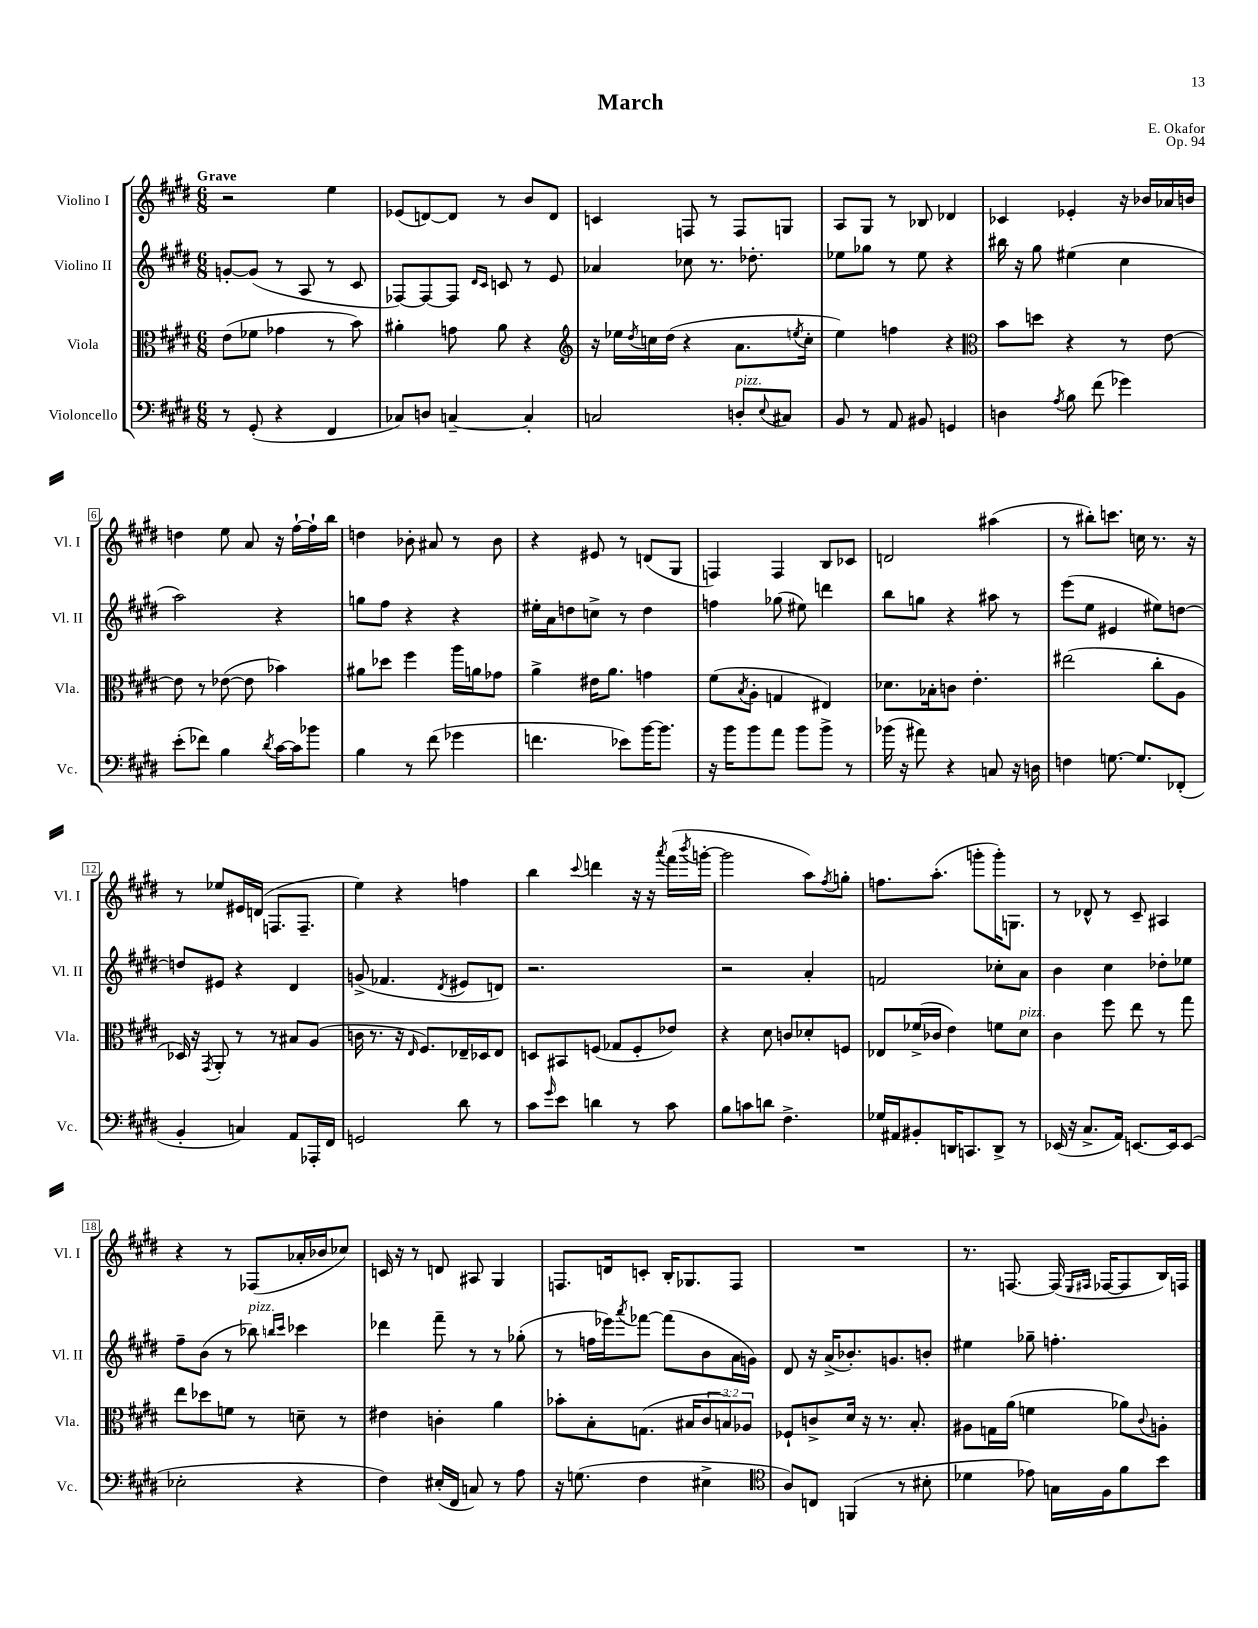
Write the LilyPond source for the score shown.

\header { title = "March" composer = "E. Okafor" opus = "Op. 94" }
<<
\new StaffGroup <<
\new Staff = "s0" \with { instrumentName = "Violino I" shortInstrumentName = "Vl. I" } {
    \clef treble \key e \major \numericTimeSignature \time 6/8 \tempo "Grave"
    r2 e''4 |
    ees'8( d'8~) d'8 r8 b'8 d'8 |
    c'4 f8 r8 f8 g8 |
    a8 gis8 r8 bes8 des'4 |
    ces'4 ees'4-. r16 bes'16 aes'16 b'16 |
    d''4 e''8 a'8 r16 fis''16~-! fis''16-! b''16 |
    d''4 bes'8-. ais'8 r8 bes'8 |
    r4 eis'8 r8 d'8( gis8 |
    f4) f4 b8 ces'8 |
    d'2 ais''4( |
    r8 bis''8-.) c'''8. c''16 r8. r16 |
    r8 ees''8 eis'16 d'16( f8. f8.-- |
    e''4) r4 f''4 |
    b''4 \appoggiatura { cis'''8 } d'''4 r16 r16 \acciaccatura { a'''8 } fis'''16( \acciaccatura { b'''8 } g'''16~-. |
    g'''2 a''8) \acciaccatura { fis''8 } g''8-. |
    f''8. a''8.-.( g'''8-. g'''16-.) g8. |
    r8 des'8-^ r8 cis'8-- ais4 |
    r4 r8 fes8( aes'16-. bes'16 ces''8) |
    c'16 r16 r8 d'8 ais8 gis4 |
    f8. d'16 c'8-. b16-. ges8. f8 |
    R2. |
    r8. f8.~ f16( \grace { e16 fis16 } fes16~ fes8 b16) f16 \bar "|." |
}
\new Staff = "s1" \with { instrumentName = "Violino II" shortInstrumentName = "Vl. II" } {
    \clef treble \key e \major \numericTimeSignature \time 6/8
    g'8~-. g'8( r8 a8 r8 cis'8 |
    fes8~) fes8~ fes8 \grace { dis'16 cis'16 } c'8 r8 e'8 |
    aes'4 ces''8 r8. des''8.-. |
    ees''8 ges''8 r8 ees''8 r4 |
    bis''16 r16 gis''8 eis''4( cis''4 |
    a''2) r4 |
    g''8 fis''8 r4 r4 |
    eis''16-. a'16 d''8 c''8-> r8 d''4 |
    f''4 ges''8( eis''8) d'''4 |
    b''8 g''8 r4 ais''8 r8 |
    e'''8( e''8 eis'4 eis''8) d''8~ |
    d''8 eis'8 r4 dis'4 |
    g'8->( fes'4. \acciaccatura { dis'8 } eis'8 d'8) |
    r2. |
    r2 a'4-. |
    f'2 ces''8-. a'8 |
    b'4 cis''4 des''8-. ees''8 |
    fis''8-- b'8( r8 bes''8^\markup { \italic "pizz." }) \grace { b''16 cis'''16 } ces'''4 |
    des'''4 fis'''8-- r8 r8 ges''8-.( |
    r8 f''16 ees'''16) \acciaccatura { a'''8 } fes'''8~ fes'''8( b'8 a'16 g'16) |
    dis'8 r16 a'16->( bes'8.-.) g'8. b'8-. |
    eis''4 ges''8-- f''4.-. \bar "|." |
}
\new Staff = "s2" \with { instrumentName = "Viola" shortInstrumentName = "Vla." } {
    \clef alto \key e \major \numericTimeSignature \time 6/8 \override Staff.TupletNumber.text = #tuplet-number::calc-fraction-text
    e'8( fes'8 ges'4 r8 b'8) |
    ais'4-. g'8 ais'8 r4 |
    \clef treble r16 ees''16 \acciaccatura { dis''8 } c''16 dis''16( r4 a'8. \acciaccatura { e''8 } c''16-. |
    e''4) f''4 r4 |
    \clef alto b'8 d''8 r4 r8 e'8~ |
    e'8 r8 ees'8~( ees'8 bes'4) |
    ais'8 des''8 fis''4 a''16 a'16 ges'8 |
    a'4-> eis'16 a'8. g'4 |
    fis'8( \acciaccatura { b8 } a8-. g4 eis4) |
    des'8. bes16-. c'8 e'4.-. |
    eis''2( cis''8-. a8 |
    des16) r16 \acciaccatura { gis,8 } a,8-. r8 r8 bis8 a8( |
    c'16 r8. r16 \grace { e16 } fis8.) ees16-- des16 ees8 |
    d8 bis,8 f8( ges8 f8-. ees'8) |
    r4 dis'8 c'8 des'8-. f8 |
    ees8 fes'16->( ces'16 e'4) f'8 dis'8^\markup { \italic "pizz." } |
    cis'4 fis''8 e''8 r8 gis''8 |
    e''8 des''8 f'8 r8 d'8-- r8 |
    eis'4 c'4-. a'4 |
    bes'8-. b8-. g8.( bis16 \tuplet 3/2 { cis'8 b8) aes8 } |
    fes8-! c'8-> dis'16 r16 r8. b8.-. |
    ais8 g16 a'16( f'4 aes'8) \appoggiatura { cis'8 } a8-. \bar "|." |
}
\new Staff = "s3" \with { instrumentName = "Violoncello" shortInstrumentName = "Vc." } {
    \clef bass \key e \major \numericTimeSignature \time 6/8
    r8 gis,8-.( r4 fis,4 |
    ces8) d8 c4~-- c4-. |
    c2 d8-.^\markup { \italic "pizz." } \appoggiatura { e8 } cis8 |
    b,8 r8 a,8 bis,8 g,4 |
    d4 \acciaccatura { a8 } b8 fis'8( ges'4) |
    e'8-.( fes'8) b4 \acciaccatura { dis'8 } cis'16~ cis'16 bes'8 |
    b4 r8 fis'8( ges'4 |
    f'4. ees'8) b'16~ b'8. |
    r16 b'16 b'8 a'8 b'8 b'8-> r8 |
    bes'16( r16 ais'8) r4 c8 r16 d16 |
    f4 g8.~ g8. fes,8-.( |
    b,4-. c4) a,8 aes,,16-. fis,16 |
    g,2 dis'8 r8 |
    cis'8 \grace { gis'16 } e'8 d'4 r8 cis'8 |
    b8 c'8 d'8 fis4.-> |
    ges16 ais,16 bis,8-. d,16 c,8. d,8-> r8 |
    ees,16( r16 cis8.-> a,16) e,8.~ e,16 e,8( |
    ees2-. r4 |
    fis4) eis16-.( fis,16 c8) r8 a8 |
    r16 g8.( fis4 eis4-> |
    \clef tenor a8) c8 f,4( r8 bis8-. |
    des'4 ees'8) g16 fis16 fis'8 b'8 \bar "|." |
}
>>
>>
\layout { \context { \Score \override BarNumber.stencil = #(make-stencil-boxer 0.1 0.3 ly:text-interface::print) } }
